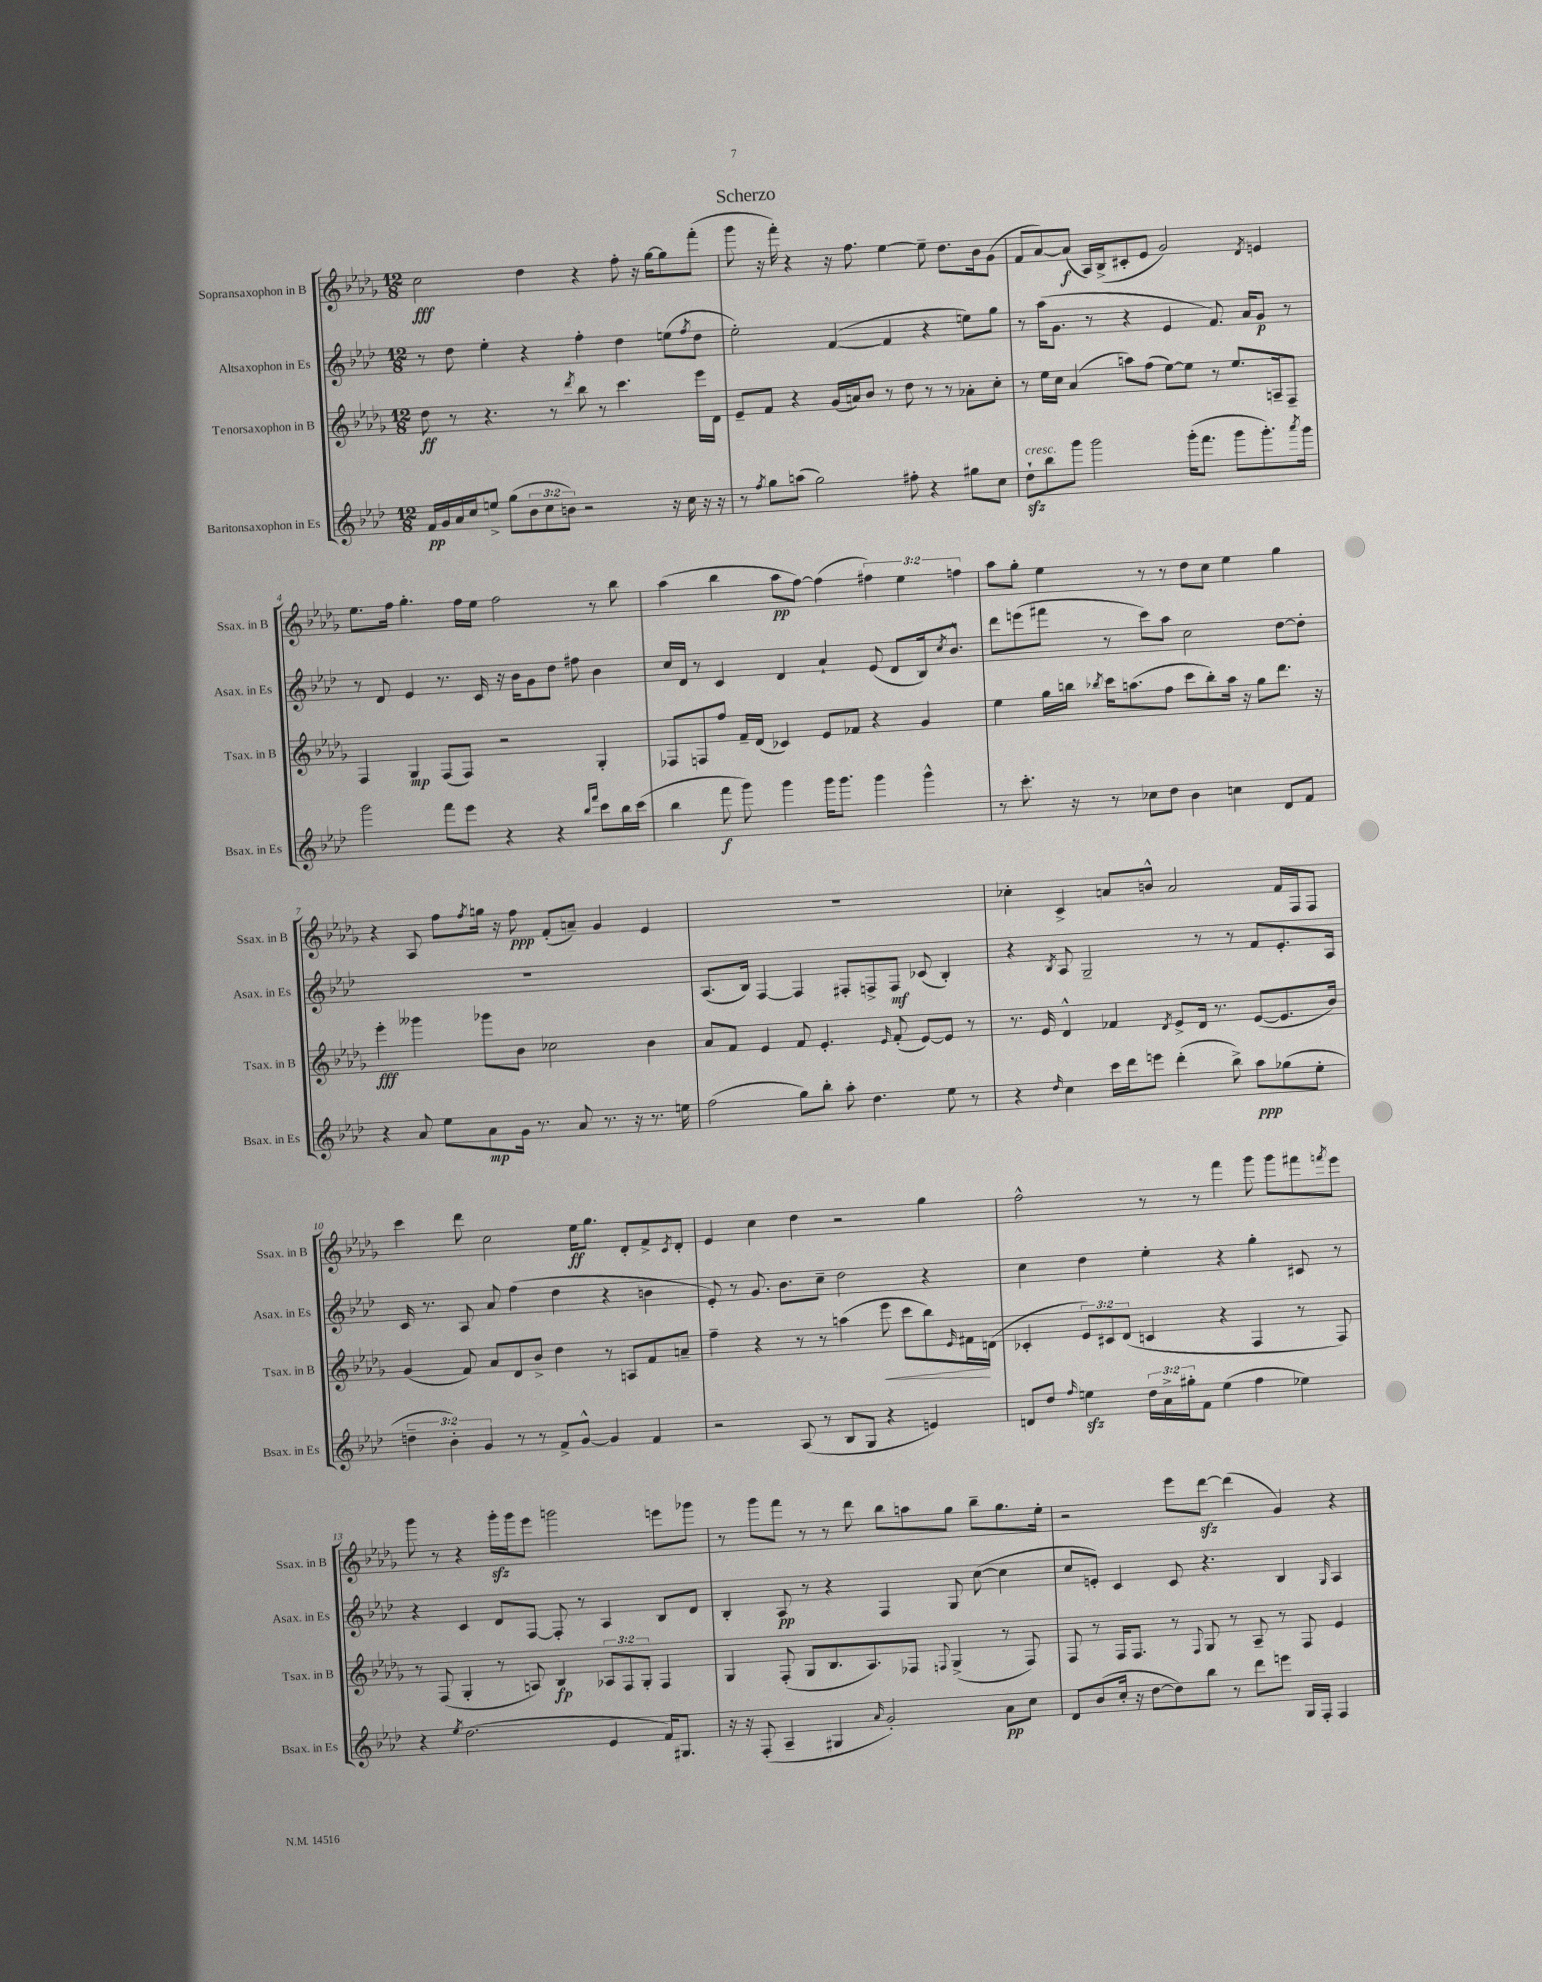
\header { title = "Scherzo" }
<<
\new StaffGroup <<
\new Staff = "s0" \with { instrumentName = "Sopransaxophon in B" shortInstrumentName = "Ssax. in B" } {
    \clef treble \key des \major \numericTimeSignature \time 12/8 \override Staff.TupletNumber.text = #tuplet-number::calc-fraction-text
    c''2\fff des''4 r4 f''8-. r16 ges''16~ ges''8 f'''8-.( |
    ges'''8 r16 f'''16-.) r4 r16 f''8. ees''4~ ees''8-- des''8. bes'16 ges'8( |
    f'8 aes'8~) aes'8\f( aes16) bes16->( cis'8-. ees'8 ges'2) \acciaccatura { des'8 } e'4 |
    ees''8. f''16 ges''4.-. f''16 ees''16 f''2 r8 bes''8 |
    aes''4( bes''4 aes''8\pp f''8~) f''4( \tuplet 3/2 { fis''4) ees''4 f''4 } |
    aes''8 ges''8-. ees''4 r8 r8 des''8 c''8 ees''4 ges''4 |
    r4 aes8 f''8 \acciaccatura { f''8 } g''16 r16 f''8\ppp f'8-.( a'8--) ges'4 ees'4 |
    R1. |
    ces''4-. c'4-> a'8 b'8-^ a'2 f'16 f16 f8 |
    c'''4 des'''8 c''2 ees''16\ff ges''8. des'8-. f'8-> \acciaccatura { c'8 } des'8-. |
    ees'4 c''4 des''4 r2 ges''4 |
    f''2-^ r8 r8 f'''4 ges'''8 ges'''8 fis'''8 \acciaccatura { f'''8 } ees'''8 |
    ges'''8 r8 r4 ges'''16-.\sfz ges'''16 ees'''8 g'''2 e'''8 ges'''8 |
    r8 ges'''8 f'''8 r8 r8 des'''8 bes''8 a''8 ges''8 bes''8-- ges''8. ees''16-. |
    r2 ees'''8 des'''8~\sfz des'''4( ges'4) r4 \bar "|." |
}
\new Staff = "s1" \with { instrumentName = "Altsaxophon in Es" shortInstrumentName = "Asax. in Es" } {
    \clef treble \key aes \major \numericTimeSignature \time 12/8
    r8 des''8 ees''4-. r4 f''4-. des''4 e''8( \acciaccatura { f''8 } des''8 |
    ees''2-.) f'4~( f'4 r4 e''8) g''8 |
    r8 aes''16( g'8. r8 r4 ees'4 f'8.) aes'16 g'8\p r8 |
    r8 des'8 ees'4 r8. c'16 r16 bes'16 g'8 des''8 fis''8 bes'4 |
    c''16 des'16 r8 c'4 des'4 aes'4-! ees'8( des'8 bes16) \acciaccatura { c''8 } bes'8.-^ |
    des'''8 e'''8( fis'''8 r8 c'''8) aes''8 c''2 des''8~ des''8-. |
    R1. |
    aes8.( bes16) f4~ f4 fis8-. f8-> f8\mf ces'8( bes4-.) |
    r4 \acciaccatura { bes8 } aes8 g2-- r8 r8 f'8 ees'8.-. aes16 |
    c'16 r8. aes8 aes'8 f''4( des''4 r4 b'4 |
    ees'8-.) r8 g'8. bes'8. c''8-- des''2 r4 |
    c''4 des''4 ees''4-. r4 g''4-. cis'8 r8 |
    r4 c'4 des'8 f8~ f8-. r8 aes4 bes8 des'8 |
    bes4-. aes8\pp r8 r4 f4 g8 c''8~( c''4 |
    c''8 e'8-.) c'4 c'8 r4. bes4 \grace { g16 } aes4 \bar "|." |
}
\new Staff = "s2" \with { instrumentName = "Tenorsaxophon in B" shortInstrumentName = "Tsax. in B" } {
    \clef treble \key des \major \numericTimeSignature \time 12/8 \override Staff.TupletNumber.text = #tuplet-number::calc-fraction-text
    des''8\ff r8 r4. r8 \acciaccatura { des'''8 } bes''8 r8 c'''4. ees'''16 des'16 |
    ees'8-- f'8 r4 ges'16( a'16) bes'8 r8 des''8 r8 r8 aes'8-. c''8-. |
    r8 ees''16 c''16 aes'4( a''8) f''8( ees''8~) ees''8 r8 ees''8. a16-- f8-- |
    f4 ges4\mp f8( f8) r2 ges4-. |
    fes8 f8 f''8 f'16-- des'16( ces'4) ees'8 fes'8 r4 ges'4 |
    ees''4 ges''16 b''16 \acciaccatura { bes''8 } c'''16 a''8.( f''8 c'''8 bes''8-.) a''16 r16 ges''8 des'''8. r16 |
    ees'''4-.\fff geses'''4 ges'''8 bes'8 ces''2 bes'4 |
    aes'8 f'8 ees'4 f'8 ees'4.-. \grace { ees'16 } f'8-.( ees'8~) ees'8 r8 |
    r8. ees'16 des'4-^ fes'4 \acciaccatura { des'8 } ees'8-> des'16 r8. ees'8~( ees'8. bes'16) |
    ges'4( f'8) aes'8 des'8 bes'8-> des''4 r8 a8 f'8 a'8-- |
    f''4-- r4 r8 r8 a''4( ees'''8\< c'''8 bes''8) \grace { ees'16 } fis'16\! d'16( |
    ces'4-. \tuplet 3/2 { ees'8) cis'8 des'8( } c'4 r4 f4 r8 f8) |
    r8 f8( ges4-. r8 a8) bes4\fp \tuplet 3/2 { aes8 f8 ges8-. } f4 |
    ges4 f8-.( ges8 bes8. aes8.) fes8 \appoggiatura { f8 } ges4->( r8 f8) |
    f8 r8 f16 f8. r8 \appoggiatura { f8 } ges8 r8 aes8-- r8 f8 ees'4 \bar "|." |
}
\new Staff = "s3" \with { instrumentName = "Baritonsaxophon in Es" shortInstrumentName = "Bsax. in Es" } {
    \clef treble \key aes \major \numericTimeSignature \time 12/8 \override Staff.TupletNumber.text = #tuplet-number::calc-fraction-text
    f'16\pp g'16 aes'16 c''16 e''8-> g''8( \tuplet 3/2 { bes'8 c''8 b'8) } r2 r16 c''16 r16 r16 |
    r8 \acciaccatura { f''8 } g''8 a''8( g''2) fis''8-. r4 gis''8 c''8 |
    des''8-!\sfz^\markup { \italic "cresc." } bes''8 g'''8 g'''2 g'''16-.( f'''8. g'''8 g'''8.-.) \acciaccatura { aes'''8 } g'''16 |
    g'''2 f'''8 ees'''8 r4 r4 \grace { bes''16 f'''16 } c'''8 bes''16 c'''16( |
    bes''4 f'''8\f g'''8) g'''4 g'''16 g'''8. g'''4 g'''4-^ |
    r8 c'''8.-. r16 r8 ces''8 des''8 bes'4 c''4 des'8 f'8 |
    r4 aes'8 ees''8 aes'8\mp g'16 r8. aes'8 r8. r16 r8. e''16 |
    f''2( g''8) bes''8-. aes''8-. des''4. ees''8 r8 |
    r4 \grace { des''16 } c''4 c'''16 des'''16 e'''8 des'''4-.( bes''8->) aes''8\ppp ges''8( ees''8-. |
    \tuplet 3/2 { d''4-- bes'4-.) g'4 } r8 r8 f'8-> g'8~-^ g'4 f'4 |
    r2 aes8( r8 bes8 g8 r4 e'4) |
    d'8 des''8 \grace { f''16 } e''4\sfz \tuplet 3/2 { des''16 aes'16-> gis''16-. } f'8 e''4( f''4 ees''4) |
    r4 \acciaccatura { ees''8 } des''2.( ees'4 f'16) gis8. |
    r16 r16 f8-.( aes4-- gis4 \grace { aes'16 } g'2-.) aes'8\pp c''8 |
    des'8 bes'8( c''16-. r16 des''8~ des''8) bes''8 r8 des'''8 e'''8 g16 f16-. f4 \bar "|." |
}
>>
>>
